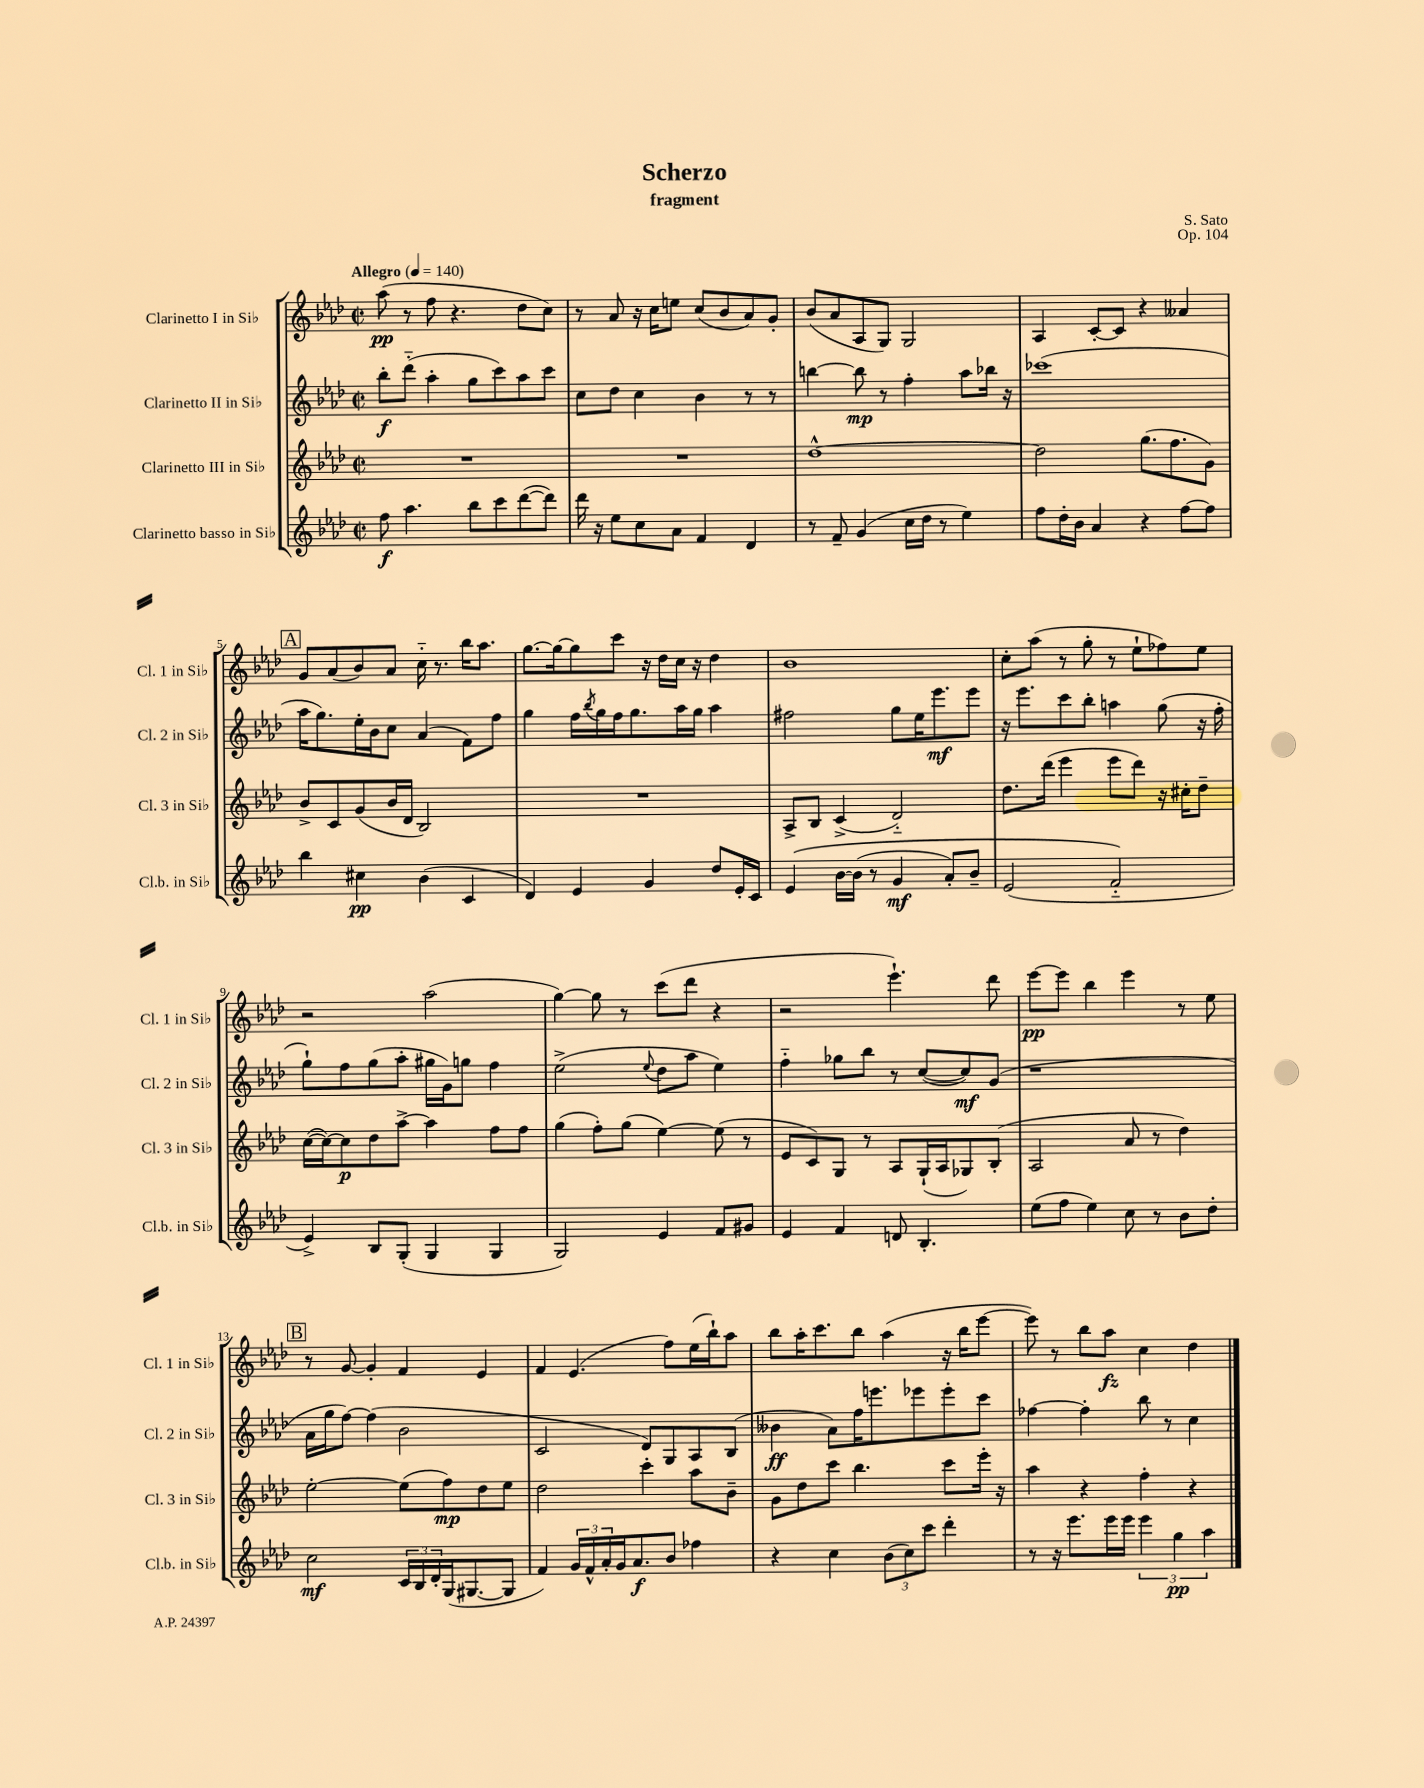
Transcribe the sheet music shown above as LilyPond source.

\header { title = "Scherzo" composer = "S. Sato" subtitle = "fragment" opus = "Op. 104" }
<<
\new StaffGroup <<
\new Staff = "s0" \with { instrumentName = "Clarinetto I in Sib" shortInstrumentName = "Cl. 1 in Sib" } {
    \clef treble \key aes \major \defaultTimeSignature \time 2/2 \tempo "Allegro" 4 = 140
    aes''8\pp( r8 f''8 r4. des''8 c''8) |
    r8 aes'8 r16 c''16 e''8 c''8( bes'8 aes'8) g'8-. |
    bes'8( aes'8 aes8 g8) g2 |
    aes4 c'8~-. c'8 r4 aeses'4 |
    \mark \markup { \box "A" } g'8 aes'8( bes'8) aes'8 c''16-_ r8. bes''16 aes''8. |
    g''8.~ g''16~ g''8 c'''8 r16 des''16 c''16 r16 des''4 |
    bes'1 |
    c''8-. aes''8( r8 g''8-. r8 ees''8-! fes''8) ees''8 |
    r2 aes''2( |
    g''4~) g''8 r8 c'''8( des'''8 r4 |
    r2 ees'''4.-!) des'''8 |
    ees'''8~\pp ees'''8 bes''4 ees'''4 r8 ees''8 |
    \mark \markup { \box "B" } r8 g'8~ g'4-. f'4 ees'4 |
    f'4 ees'4.( f''8) ees''16( bes''16-!) aes''8 |
    bes''8 aes''16-. c'''8. bes''8 aes''4( r16 bes''16 ees'''8~ |
    ees'''8) r8 bes''8 aes''8\fz c''4 des''4 \bar "|." |
}
\new Staff = "s1" \with { instrumentName = "Clarinetto II in Sib" shortInstrumentName = "Cl. 2 in Sib" } {
    \clef treble \key aes \major \defaultTimeSignature \time 2/2
    bes''8-.\f des'''8-_( aes''4-. g''8 c'''8) aes''8 c'''8 |
    c''8 des''8 c''4 bes'4 r8 r8 |
    b''4~ b''8\mp r8 f''4-. aes''8 bes''16 r16 |
    ces'''1( |
    \mark \markup { \box "A" } aes''16 g''8.) ees''16-. bes'16 c''8 aes'4( f'8) f''8 |
    g''4 f''16 \acciaccatura { bes''8 } g''16 f''16 g''8. aes''16 g''16 aes''4 |
    fis''2 g''8 ees''16 ees'''8.\mf ees'''8 |
    r16 ees'''8. c'''8 bes''8-. a''4 g''8( r16 f''16-. |
    g''8-!) f''8 g''8( aes''8-. gis''16 g'16) g''8 f''4 |
    ees''2->( \appoggiatura { ees''8 } des''8 aes''8 ees''4) |
    f''4-_ ges''8 bes''8 r8 c''8~( c''8\mf) g'8( |
    r1 |
    \mark \markup { \box "B" } aes'16 g''16 f''8~) f''4( bes'2 |
    c'2 des'8) g8 aes8 bes8( |
    beses'4\ff aes'8) f''16 e'''8. ees'''8 ees'''8-. c'''8 |
    fes''4~ fes''4-. bes''8 r8 c''4 \bar "|." |
}
\new Staff = "s2" \with { instrumentName = "Clarinetto III in Sib" shortInstrumentName = "Cl. 3 in Sib" } {
    \clef treble \key aes \major \defaultTimeSignature \time 2/2
    R1 |
    R1 |
    des''1~-^ |
    des''2 g''8.( f''8. g'8) |
    \mark \markup { \box "A" } bes'8-> c'8 g'8( bes'16 des'16 bes2) |
    R1 |
    aes8-> bes8 c'4->( des'2-_) |
    des''8. des'''16( ees'''4 ees'''8 des'''8) r16 cis''16-. des''8-- |
    c''16~( c''16~) c''8\p des''8 aes''8~-> aes''4 f''8 f''8 |
    g''4( f''8-.) g''8( ees''4~) ees''8( r8 |
    ees'8 c'8) g8 r8 aes8 g16-!( aes16 ges8) bes8-.( |
    aes2 aes'8 r8 des''4) |
    \mark \markup { \box "B" } ees''2~-. ees''8( f''8\mp) des''8 ees''8 |
    des''2 c'''4-. aes''8 bes'8-- |
    g'8 des''8 c'''8 bes''4. c'''8 ees'''16-. r16 |
    aes''4 r4 f''4-. r4 \bar "|." |
}
\new Staff = "s3" \with { instrumentName = "Clarinetto basso in Sib" shortInstrumentName = "Cl.b. in Sib" } {
    \clef treble \key aes \major \defaultTimeSignature \time 2/2
    f''8\f aes''4. bes''8 c'''8 des'''8~( des'''8) |
    des'''16 r16 ees''8 c''8 aes'8 f'4 des'4 |
    r8 f'8-- g'4( c''16 des''16 r8 ees''4) |
    f''8 des''16-. bes'16 aes'4 r4 f''8~ f''8 |
    \mark \markup { \box "A" } bes''4 cis''4\pp bes'4( c'4 |
    des'4) ees'4 g'4 des''8 ees'16-. c'16 |
    ees'4\( bes'16~ bes'16( r8 g'4\mf aes'8-.) bes'8-- |
    ees'2( f'2-_\) |
    ees'4->) bes8 g8-.( g4 g4 |
    g2) ees'4 f'8 gis'8 |
    ees'4 f'4 d'8 bes4.-. |
    ees''8( f''8 ees''4) c''8 r8 bes'8 des''8-. |
    \mark \markup { \box "B" } c''2\mf \tuplet 3/2 { c'16 bes16 des'16-. } g16( gis8.~ gis8 |
    f'4) \tuplet 3/2 { g'16 f'16-^ aes'16-. } g'16 aes'8.\f bes'8 fes''4 |
    r4 c''4 \tuplet 3/2 { bes'8( c''8) c'''8 } des'''4-. |
    r8 r16 ees'''8. ees'''16 ees'''16 \tuplet 3/2 { ees'''4 g''4\pp aes''4 } \bar "|." |
}
>>
>>
